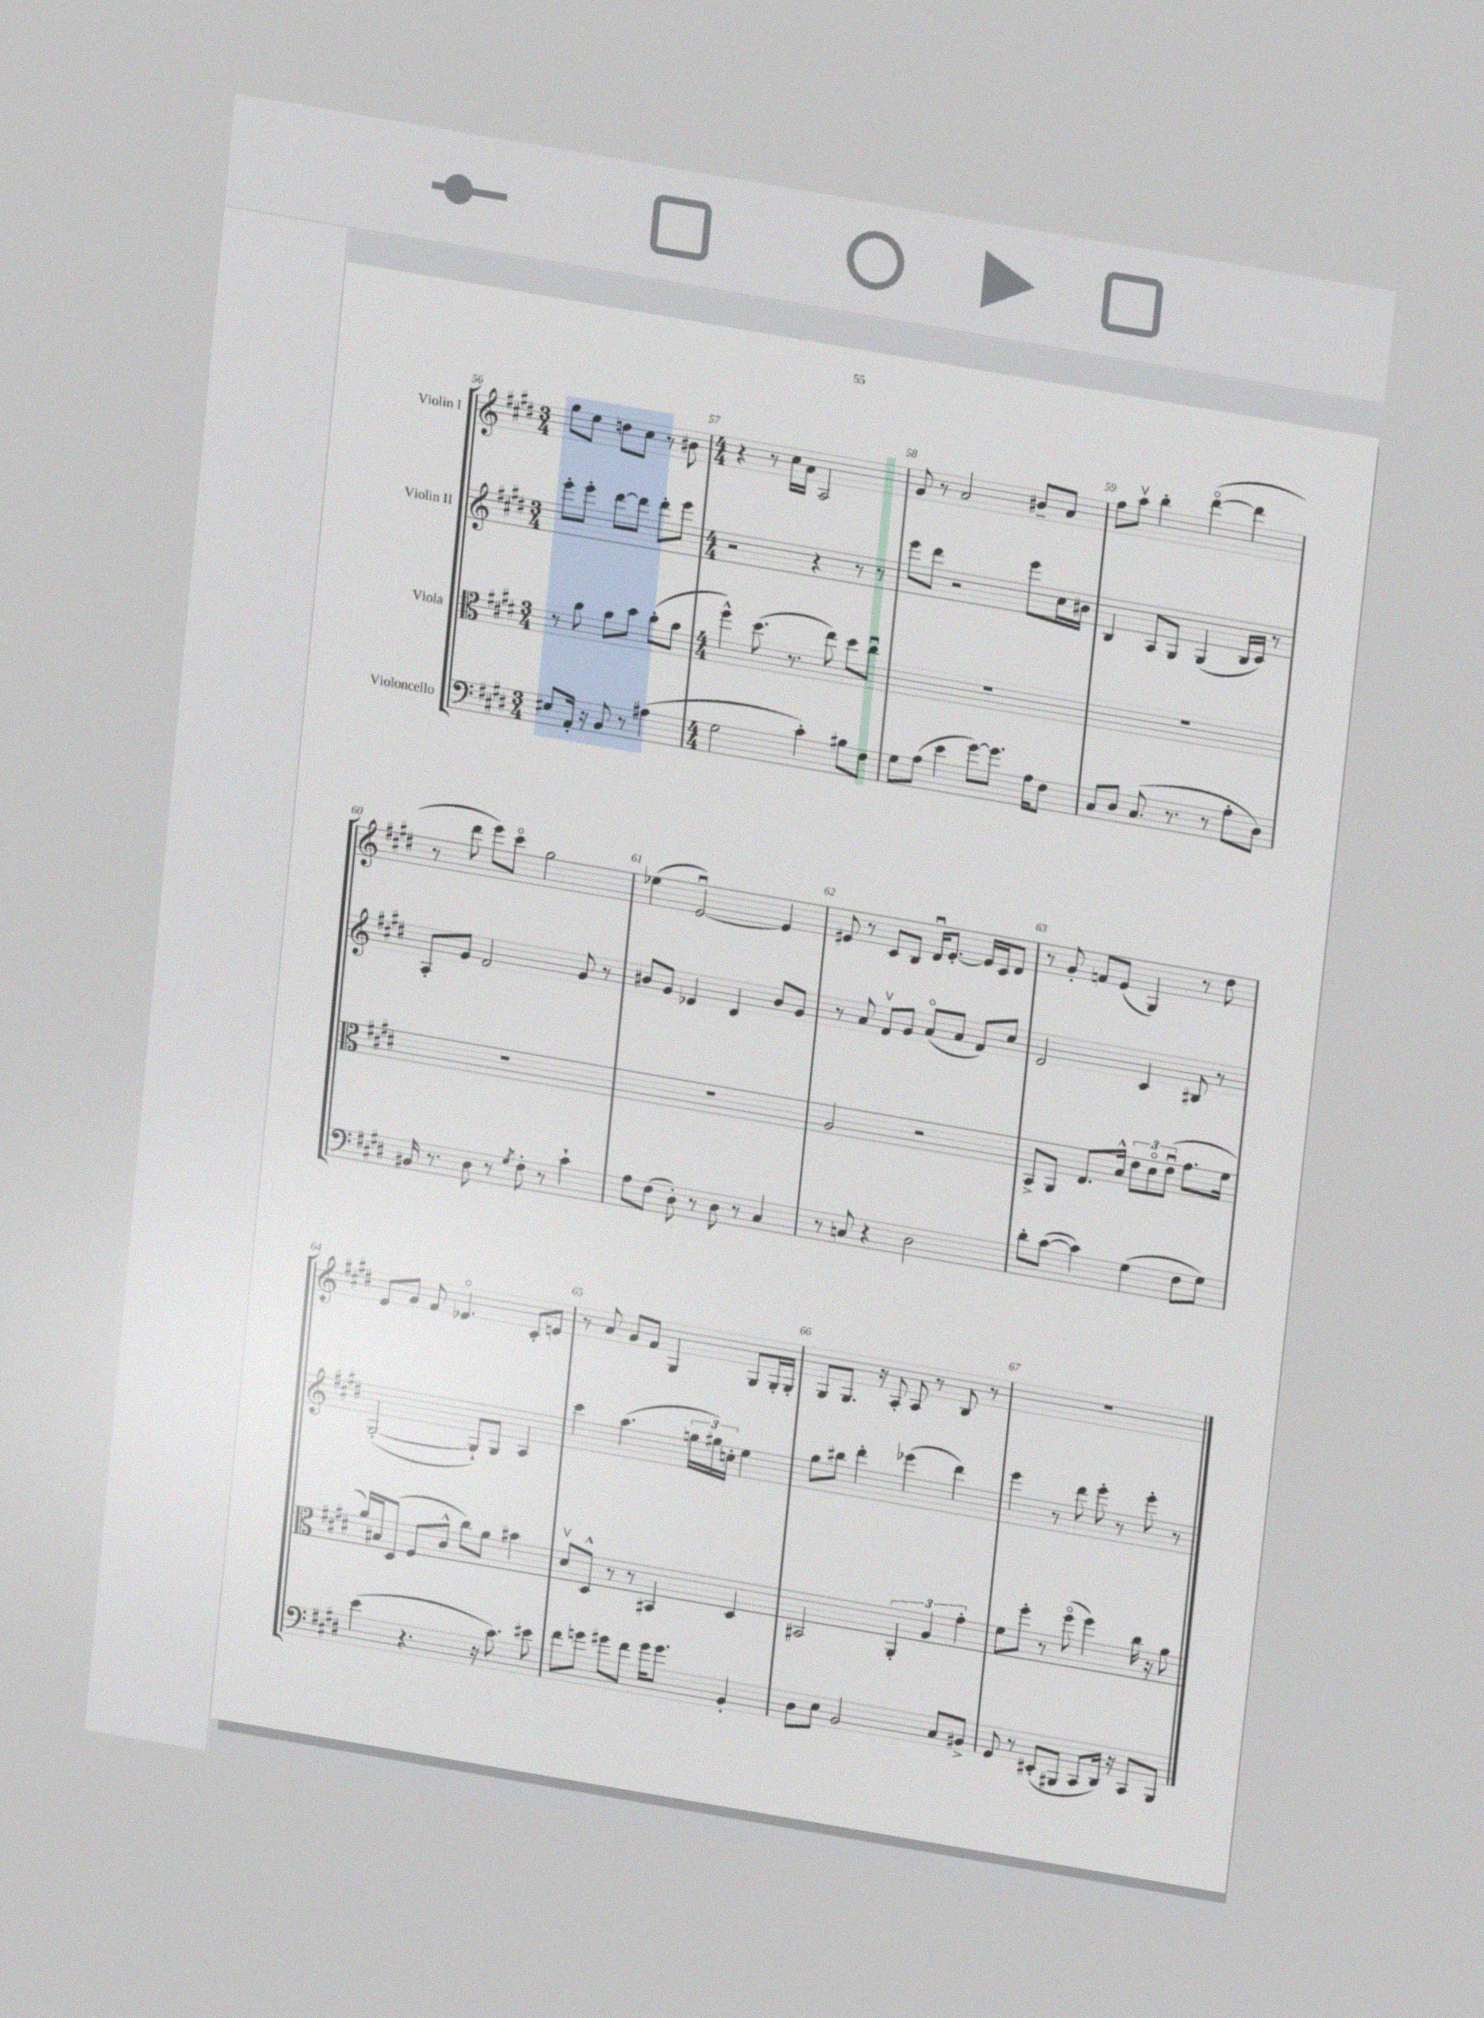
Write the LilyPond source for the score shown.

<<
\new StaffGroup <<
\new Staff = "s0" \with { instrumentName = "Violin I" } {
    \clef treble \key e \major \numericTimeSignature \time 3/4
    \autoBeamOff gis''8[ e''8] d''8[ cis''8] r8 bis'8 |
    \numericTimeSignature \time 4/4 r4 r8 cis''16[ a'16] a2 |
    gis'8 r8 a'2 bis'8[-- a'8] |
    fis''8[ a''8]\upbow b''4-. dis'''4~\flageolet( dis'''4 |
    r8 dis'''8 e'''8[) cis'''8]\flageolet gis''2 |
    ees''4( e'2~\downbow) e'4 |
    eis'8 r8 cis'8[ b8] dis'16[\downbow eis'8.]~-. eis'16[ cis'16 dis'8] |
    r8 gis'8-. f'8[ e'8]( gis4) r8 dis''8 |
    e'8[ gis'8] fis'8 ees'4.\flageolet cis'8[-. e'8] |
    r8 a'8 gis'8[ fis'8] gis4 gis8[ gis16-. gis16]-. |
    gis8[ gis8.] r16 a8-. a8 r8 b8 r8 |
    R1 \bar "|." |
}
\new Staff = "s1" \with { instrumentName = "Violin II" } {
    \clef treble \key e \major \numericTimeSignature \time 3/4
    \autoBeamOff e'''8[-. e'''8]-. dis'''8[~ dis'''8] dis'''8[-. e'''8] |
    \numericTimeSignature \time 4/4 r2 r4 r8 r8 |
    e'''8[ dis'''8] r2 e'''8[ cis''16 bis'16] |
    b4 a8[ gis8] gis4( b16[ cis'16]) r8 |
    a8[-. gis'8] fis'2 gis'8 r8 |
    bis'8[ gis'8] ees'4 dis'4 bis'8[ gis'8] |
    r8 a'8 fis'8[\upbow gis'8] a'8[\flageolet( a'8] fis'8[) cis''8] |
    e'2 cis'4 bis8 r8 |
    gis2~-.( gis8[-!) gis8] a4 |
    cis'''4 a''4.( \tuplet 3/2 { g''16[ gis''16) c''16]-. } e''4 |
    gis''8[ bis''8] dis'''4-. ees'''4( dis'''4) |
    e'''4 r8 dis'''8 e'''8-. r8 e'''8-. r8 \bar "|." |
}
\new Staff = "s2" \with { instrumentName = "Viola" } {
    \clef alto \key e \major \numericTimeSignature \time 3/4
    \autoBeamOff r8 a'8 gis'8[ b'8] a'8[-.( gis'8] |
    \numericTimeSignature \time 4/4 fis''4-^) dis''8.( r8. e''8) dis''8[ cis''8]\downbow |
    R1 |
    R1 |
    R1 |
    R1 |
    a2 r2 |
    b,8[-> a,8] e8.[ b16]-^ \tuplet 3/2 { e'8[ dis'8\flageolet e'8]\downbow( } gis'8.[ fis'16] |
    a'16[) bis16 dis8]( fis8[ cis'8]-^ cis''8[) a'8] bis'4 |
    dis'8[\upbow dis8]-^ r8 r8 bis,4 dis4 |
    bis,2 \tuplet 3/2 { a,4-. a4 gis'4-. } |
    fis'8[ fis''8]-. r8 fis''8\flageolet( fis''4) cis''16 r16 a'8 \bar "|." |
}
\new Staff = "s3" \with { instrumentName = "Violoncello" } {
    \clef bass \key e \major \numericTimeSignature \time 3/4
    \autoBeamOff eis8[ a,16]-. r16 b,8 r8 ais4( |
    \numericTimeSignature \time 4/4 gis2 cis'4-.) bis8[ fis8] |
    gis8[ a8]( e'4 gis'8[~) gis'8.] a16[ fis8] |
    cis8[ dis8] cis8.( r8. r8 a8[-. dis8]) |
    bis,16 r8. dis8 r8 \acciaccatura { gis8 } fis8-. r8 cis'4-! |
    a8[ fis8]( dis8-.) r8 dis8 r8 cis4 |
    r8 c8 r4 dis2 |
    dis'8[-. cis'8]~( cis'4) gis4( fis8[ gis8]) |
    e'4( r4. r16 cis'8.) eis'8 |
    fis'8[ g'8] gis'8[ fis'8] gis'16[ gis'8.] b,4-. |
    dis8[ e8] b,2 cis8[ bis,8]-> |
    gis,8 r8 eis,8[-.( bis,,8] cis,8[ dis,16]) r16 cis,8[ bis,,8] \bar "|." |
}
>>
>>
\layout { \context { \Score currentBarNumber = #56 \override BarNumber.break-visibility = ##(#f #t #t) barNumberVisibility = #all-bar-numbers-visible } }
